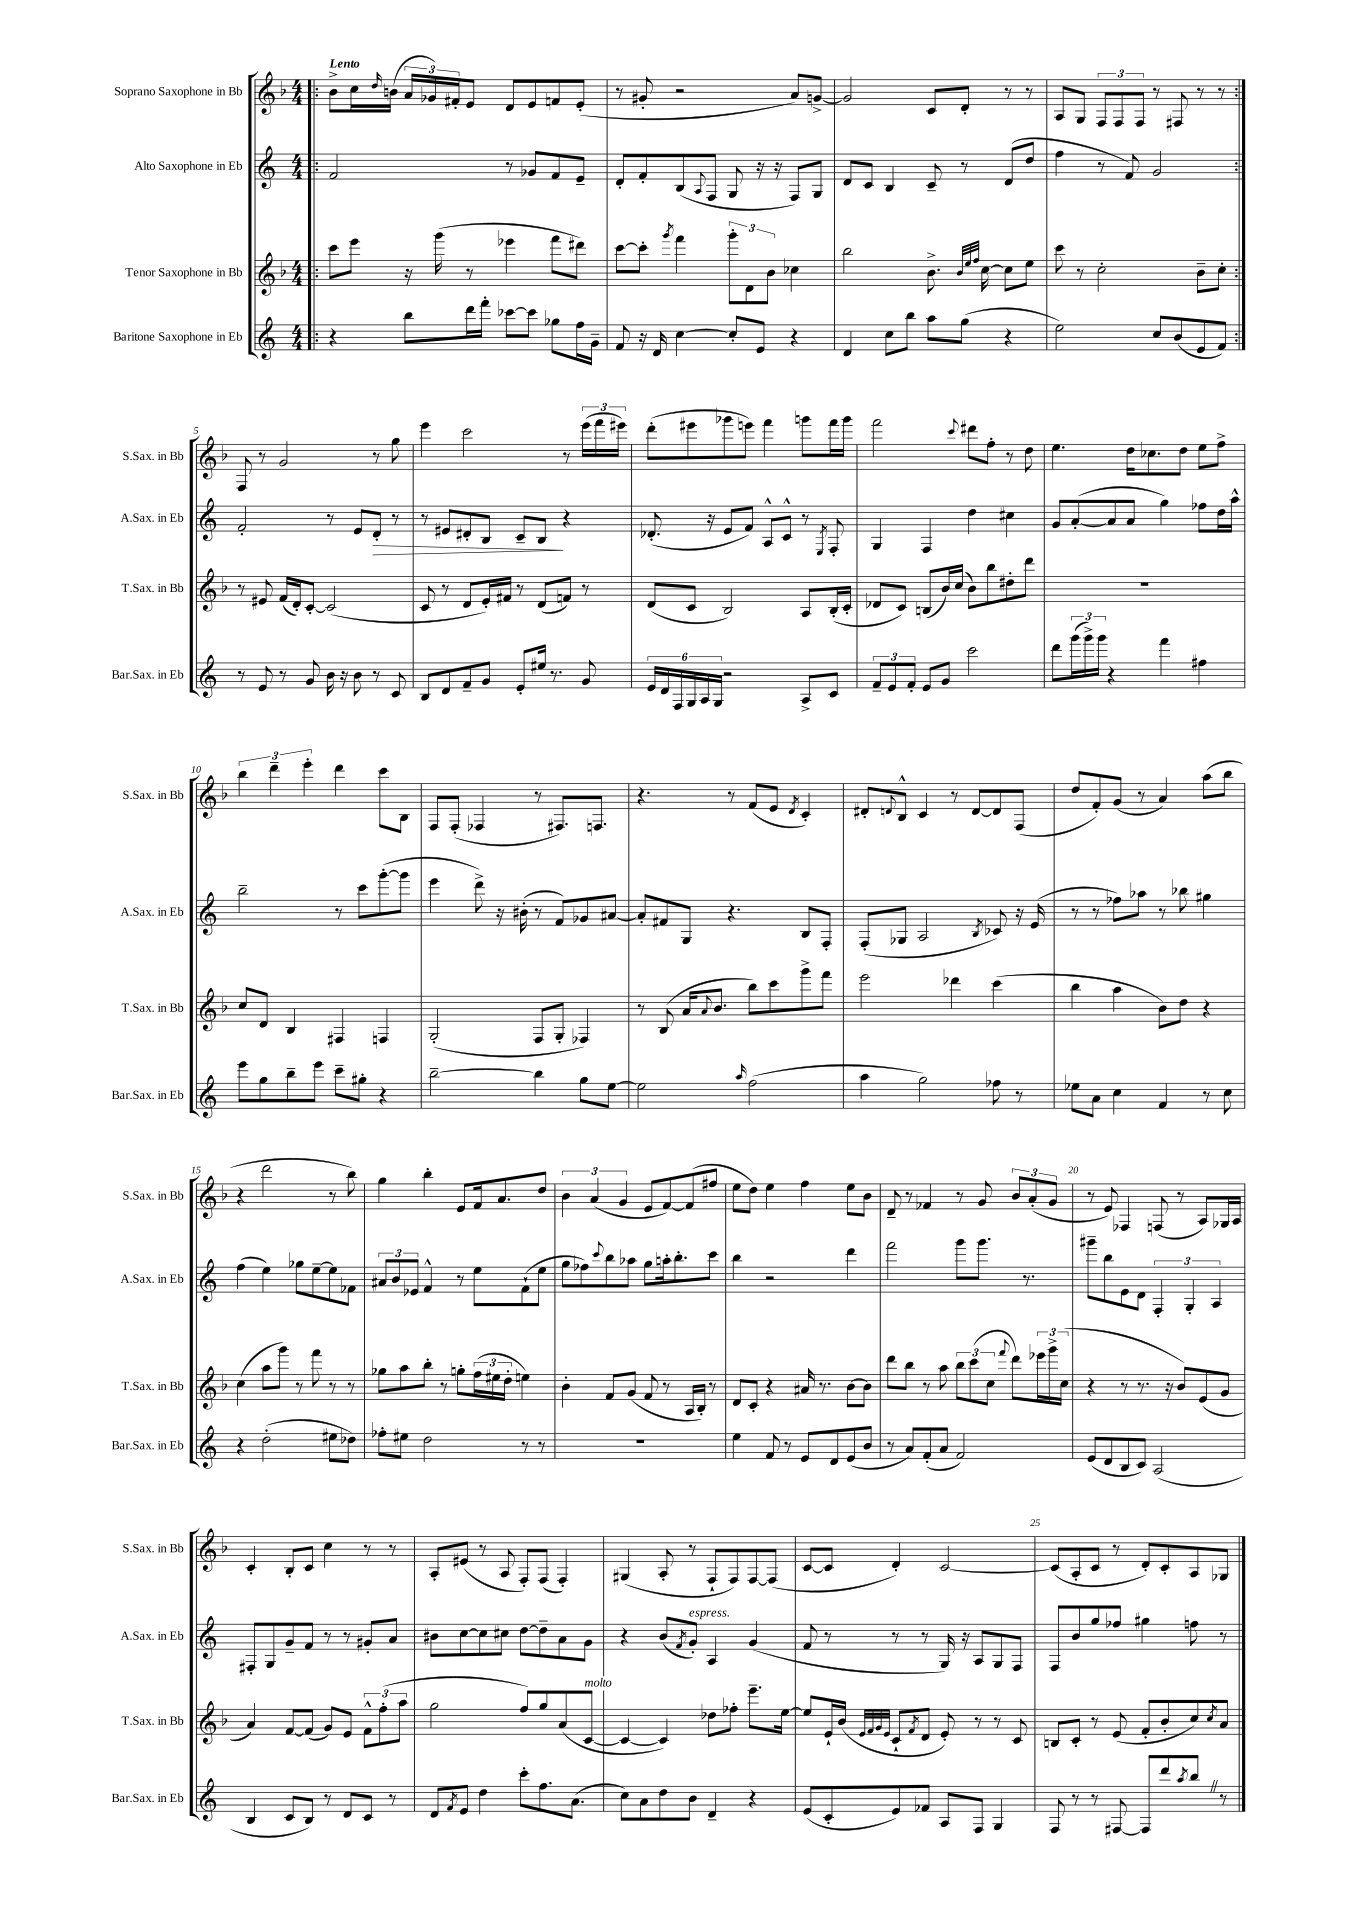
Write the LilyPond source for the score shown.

<<
\new StaffGroup <<
\new Staff = "s0" \with { instrumentName = "Soprano Saxophone in Bb" shortInstrumentName = "S.Sax. in Bb" } {
    \clef treble \key f \major \numericTimeSignature \time 4/4 \tempo "Lento"
    \repeat volta 2 { \bar ".|:" bes'8-> c''16 \grace { d''16 } b'16( \tuplet 3/2 { a'16 ges'16) fis'16-. } e'8 d'8 e'8 f'8 e'8-.( |
    r8 gis'8-. r2 a'8) g'8~-> |
    g'2 c'8 d'8-. r8 r8 |
    a8 g8 \tuplet 3/2 { f8 f8 f8 } r8 fis8 r8 r8 | }
    f8 r8 g'2 r8 g''8 |
    e'''4 c'''2 r8 \tuplet 3/2 { e'''16( f'''16 eis'''16) } |
    d'''8-.( eis'''8 ges'''8 e'''8) f'''4 g'''8 f'''16 g'''16 |
    f'''2 \appoggiatura { c'''8 } dis'''8 f''8-. r8 d''8 |
    e''4. d''16 ces''8. d''8 e''8 f''8-> |
    \tuplet 3/2 { bes''4 d'''4-- e'''4-. } d'''4 c'''8 bes8 |
    f8 f8-.( fes4 r8 fis8.) f8. |
    r4. r8 f'8( e'8 \acciaccatura { d'8 } c'4-.) |
    dis'8-. \appoggiatura { d'8 } bes8-^ c'4 r8 d'8~ d'8 f8( |
    d''8 f'8-.) g'8( r8 a'4) a''8( bes''8 |
    r4 d'''2 r8 bes''8) |
    g''4 bes''4-. e'8 f'16 a'8. d''8 |
    \tuplet 3/2 { bes'4 a'4( g'4 } e'8 f'8~) f'8( fis''8 |
    e''8 d''8) e''4 f''4 e''8 bes'8 |
    d'8-- r8 fes'4 r8 g'8 \tuplet 3/2 { bes'8 a'8-.( g'8 } |
    r8 e'8) fes4 f8( r8 a8) ges16 a16 |
    c'4-. bes8-. c'8 c''4 r8 r8 |
    a8-. eis'8( r8 a8 f8-.) f8( f4-.) |
    gis4( a8-. r8 f8-! f8) f8~ f8( |
    c'8~ c'8 d'4-.) c'2~ |
    c'8( a8-. c'8 r8 d'8-.) c'8-. a8 ges8 \bar "|." |
}
\new Staff = "s1" \with { instrumentName = "Alto Saxophone in Eb" shortInstrumentName = "A.Sax. in Eb" } {
    \clef treble \key c \major \numericTimeSignature \time 4/4
    \repeat volta 2 { \bar ".|:" f'2 r8 ges'8 f'8 e'8-- |
    d'8-. f'8-. b8( \appoggiatura { a8 } f8 g8 r16 r16 f8) g8 |
    d'8 c'8 b4 c'8-- r8 d'8( d''8 |
    f''4 r8 f'8) g'2 | }
    f'2-. r8 e'8 d'8-.\> r8 |
    r8 eis'8 dis'8-. b8 c'8-- b8\! r4 |
    des'8.-.( r16 e'8 f'8) a8-^ c'8-^ r8 \acciaccatura { e8 } f8-. |
    g4 f4 d''4 cis''4 |
    g'8 a'8~-.( a'8 a'8 g''4) fes''8 d''16 a''16-^ |
    b''2-- r8 c'''8 g'''8~-.( g'''8 |
    e'''4 d'''8->) r16 bis'16-.( r8 f'8) ges'8 ais'8~ |
    ais'8-. fis'8 g8 r4. b8 f8-. |
    f8-.( ges8 a2 \acciaccatura { b8 } ces'8) r16 e'16( |
    r8 r8 fes''8) aes''8 r8 bes''8 gis''4 |
    f''4( e''4) ges''8 e''8~-- e''8 fes'8 |
    \tuplet 3/2 { ais'8 b'8 ees'8 } f'4-^ r8 e''8 f'8-!( e''8 |
    g''8 fes''8) \appoggiatura { c'''8 } b''8 aes''8 g''8 a''16-. b''8.-. c'''8 |
    b''4 r2 d'''4 |
    f'''2 g'''8 g'''8. r8. |
    gis'''8-- b''8 e'8 d'8 \tuplet 3/2 { f4-. g4-. a4 } |
    fis8-. g8 g'8-- f'8 r8 r8 gis'8-. a'8 |
    bis'8 c''8~ c''8 cis''8 d''8~ d''8-- a'8 g'8 |
    r4 b'8( \acciaccatura { f'8 } g'8-.^\markup { \italic "espress." }) a4 g'4( |
    f'8 r8 r8 r8 g16) r16 a8 g8 f8 |
    f8 b'8 g''8 fes''8 gis''4 f''8 r8 \bar "|." |
}
\new Staff = "s2" \with { instrumentName = "Tenor Saxophone in Bb" shortInstrumentName = "T.Sax. in Bb" } {
    \clef treble \key f \major \numericTimeSignature \time 4/4
    \repeat volta 2 { \bar ".|:" c'''8 e'''8 r16 g'''16( r8 ees'''4 f'''8 dis'''8) |
    c'''8~ c'''8-. \acciaccatura { g'''8 } f'''4 \tuplet 3/2 { g'''8-. d'8 bes'8 } ces''4 |
    bes''2 bes'8.-> \grace { bes'32 e''32 f''32 } c''16~ c''8 e''8 |
    c'''8 r8 c''2-. bes'8-- c''8-. | }
    r8 eis'8 f'16( d'16-.) c'8~-. c'2( |
    c'8 r8 d'8 e'16-.) fis'16 r8 d'8( f'8) r8 |
    d'8( c'8 bes2) a8 bes16-.( c'16-. |
    des'8 c'8) b8( bes'16) c''16( bes'8) bes''8 dis''8-. d'''8 |
    R1 |
    c''8 d'8 bes4 fis4 f4 |
    g2-.( f8 g8-. fes4) |
    r8 bes8( a'16 \appoggiatura { a'8 } bes'8. bes''8) c'''8 g'''8-> f'''8 |
    e'''2 des'''4 c'''4( |
    bes''4 a''4 bes'8) d''8 r4 |
    c''4( a''8 g'''8) r8 f'''8 r8 r8 |
    ges''8 a''8 bes''8-. r8 g''8-. \tuplet 3/2 { f''16( eis''16 d''16-. } e''4) |
    bes'4-. f'8 g'8( f'8 r8 a16 bes16-.) r8 |
    d'8 c'8-. r4 ais'16 r8. bes'8~ bes'8 |
    d'''8 bes''8 r8 a''8 \tuplet 3/2 { bes''8 c'''8( c''8 } \appoggiatura { f'''8 } d'''8) \tuplet 3/2 { ees'''16 g'''16-> c''16( } |
    r4 r8 r8. r16 bes'8) e'8( g'8 |
    a'4) f'8~ f'8( g'8) e'8 \tuplet 3/2 { f'8-^ f''8-.( a''8 } |
    g''2 f''8) g''8 a'8( c'8~^\markup { \italic "molto" } |
    c'4~ c'4) des''8 fes''8-. e'''8.-- e''16~ |
    e''8 e'16-! bes'16( \grace { e'32 f'32 g'32 e'32 } c'8-! \acciaccatura { f'8 } d'8 e'8-.) r8 r8 c'8 |
    b8 c'8-. r8 e'8( f'8-. bes'8-. c''8) \acciaccatura { c''8 } a'8 \bar "|." |
}
\new Staff = "s3" \with { instrumentName = "Baritone Saxophone in Eb" shortInstrumentName = "Bar.Sax. in Eb" } {
    \clef treble \key c \major \numericTimeSignature \time 4/4
    \repeat volta 2 { \bar ".|:" r4 b''8 d'''16 f'''16-. ces'''8~ ces'''8 ges''8 f''16 g'16-- |
    f'8 r16 d'16 c''4~ c''8-. e'8 r4 |
    d'4 c''8 b''8 a''8 g''8( r4 |
    e''2) c''8 b'8( e'8 f'8) | }
    r8 e'8 r8 g'8 b'16 r16 b'8 r8 c'8 |
    b8 d'8 f'8-- g'8 e'8-. eis''16 r8. g'8 |
    \tuplet 6/4 { e'16 d'16 f16 g16 a16 g16 } r2 a8-> c'8 |
    \tuplet 3/2 { f'8-- e'8 f'8-. } e'8 g'8 c'''2 |
    d'''8 \tuplet 3/2 { g'''16( g'''16->) g'''16 } r4 f'''4 fis''4 |
    e'''8 g''8 b''8-- e'''8 c'''8-- gis''8-. r4 |
    b''2~-- b''4 g''8 e''8~ |
    e''2 \grace { a''16 } f''2( |
    a''4 g''2) fes''8 r8 |
    ees''8 a'8 c''4 f'4 r8 c''8 |
    r4 d''2-.( eis''8 des''8) |
    fes''8-. eis''8 d''2 r8 r8 |
    R1 |
    e''4 f'8 r8 e'8 d'8 e'8( b'8 |
    r8 a'8) f'8-.( a'8 f'2) |
    e'8( d'8 b8 c'8) a2( |
    b4 c'8 b8) r8 d'8 c'8 r8 |
    d'8 \acciaccatura { f'8 } e'8 d''4 c'''8-. f''8. a'8.( |
    c''8) a'8 d''8 b'8 d'4-- r4 |
    e'8( c'8-. e'8) fes'8 a8 f8 g4 |
    f8 r8 r8 fis8~ fis8 d'''8 \acciaccatura { a''8 } b''8 \once \override BreathingSign.text = \markup { \musicglyph "scripts.caesura.straight" } \breathe r8 \bar "|." |
}
>>
>>
\layout { \context { \Score \override BarNumber.break-visibility = ##(#f #t #t) barNumberVisibility = #(every-nth-bar-number-visible 5) } }
